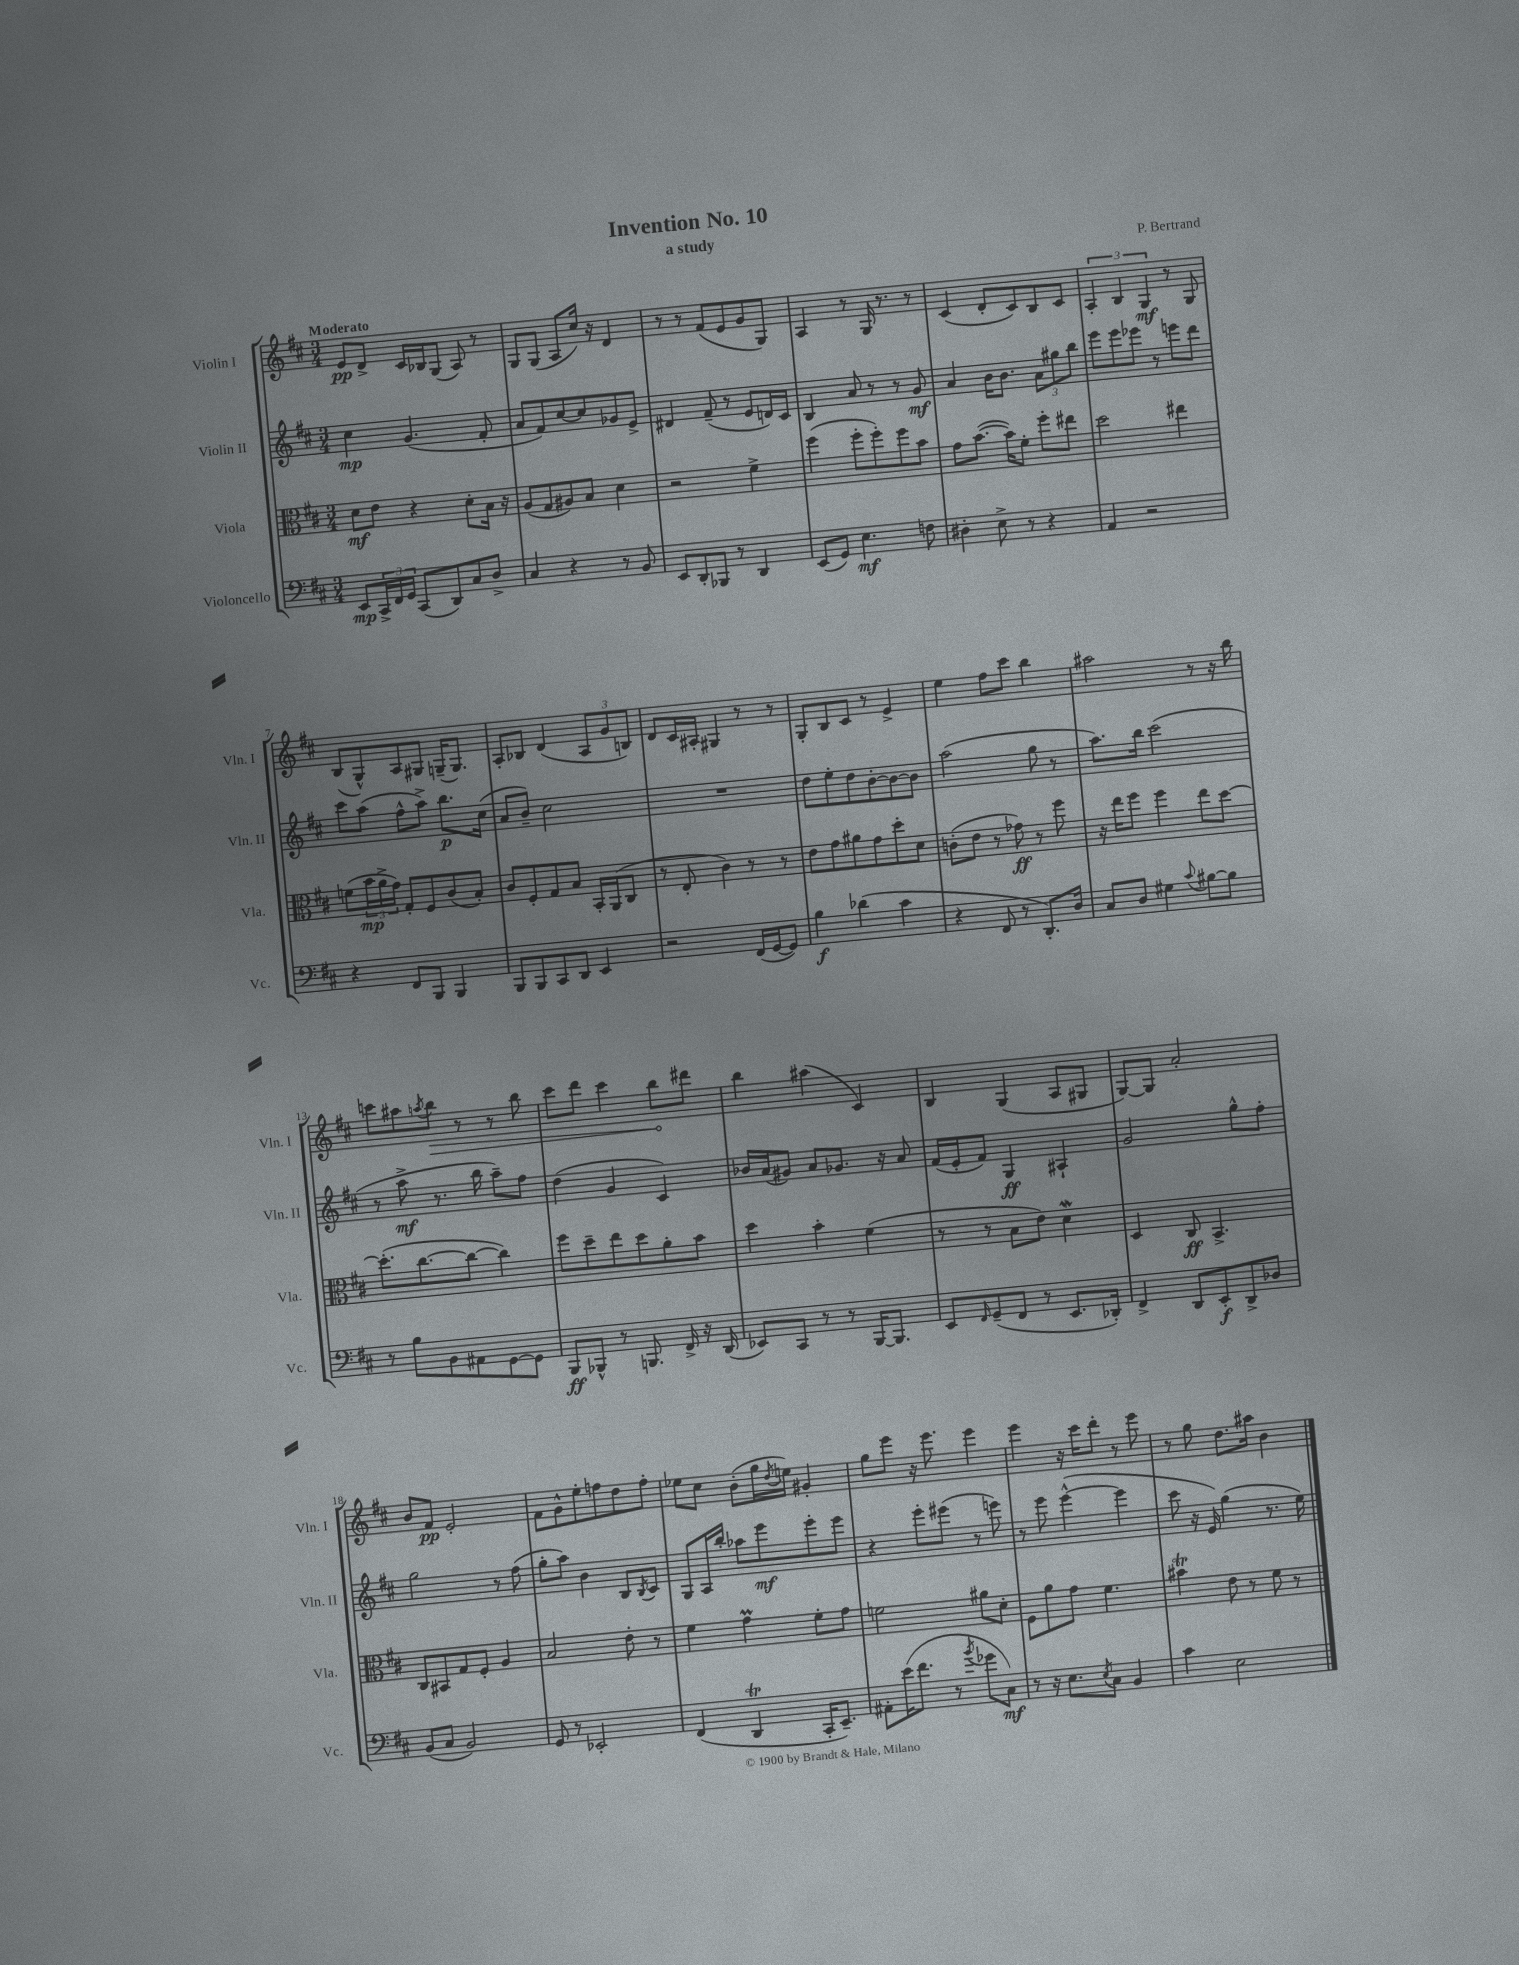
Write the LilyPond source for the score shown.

\header { title = "Invention No. 10" composer = "P. Bertrand" subtitle = "a study" }
<<
\new StaffGroup <<
\new Staff = "s0" \with { instrumentName = "Violin I" shortInstrumentName = "Vln. I" } {
    \clef treble \key d \major \numericTimeSignature \time 3/4 \tempo "Moderato"
    e'8\pp d'8-> cis'16 bes16 g8( a8) r8 |
    g8 g8( a8 cis''16) r16 d'4 |
    r8 r8 fis'8( e'8 g'8 g8) |
    a4 r8 g16 r8. r8 |
    cis'4( d'8-. cis'8) b8 cis'8 |
    \tuplet 3/2 { a4-. b4 g4\mf } r8 g8 |
    b8( g8-^) a8 gis8 g16--( g8.) |
    a8-. bes8 d'4( \tuplet 3/2 { a8 g'8 b8) } |
    d'8 cis'16 ais16-. gis4 r8 r8 |
    g8-. b8 cis'8 r8 e'4-> |
    e''4 fis''8 cis'''8 b''4 |
    ais''2 r8 r16 b''16 |
    c'''8 ais''8 \acciaccatura { a''8 } \once \override Hairpin.circled-tip = ##t b''8\> r8 r8 b''8 |
    cis'''8 d'''8 cis'''4 b''8\! dis'''8 |
    b''4 ais''4( cis'4) |
    b4 g4( a8 gis8 |
    g8~) g8 a'2-. |
    b'8 fis'8\pp e'2-. |
    fis'8 g'8-^ e''8-. f''8 d''8 f''8-. |
    ees''8 cis''8 b'8-.( g''16 \acciaccatura { d''8 } e''16) gis'4-. |
    g''8 e'''8 r16 e'''8. e'''4 |
    e'''4 r16 cis'''16 d'''8-. r8 e'''8 |
    r8 g''8 d''8. ais''16 b'4 \bar "|." |
}
\new Staff = "s1" \with { instrumentName = "Violin II" shortInstrumentName = "Vln. II" } {
    \clef treble \key d \major \numericTimeSignature \time 3/4
    cis''4\mp g'4.( fis'8-. |
    a'8 fis'8) cis''8~ cis''8 ges'8 e'8-> |
    dis'4 fis'8--( r8 e'8 d'16) cis'16 |
    b4 a'8 r8 r8 g'8\mf |
    a'4 b'16 b'8. \tuplet 3/2 { a'8 gis''8 b''8 } |
    e'''8 e'''8 ees'''8 r8 e'''8 d'''8 |
    cis'''8 a''8( fis''8-^ a''8->) b''8.\p cis''16( |
    a'8 b'8--) cis''2 |
    R2. |
    d''8 e''8-. d''8 b'8~-. b'8~ b'8 |
    a''2( g''8 r8 |
    a''8.) b''16 cis'''2( |
    r8 a''8->\mf r8. b''16 a''8--) fis''8 |
    d''4( g'4 cis'4) |
    bes'16 a'16( gis'8) a'8 ges'8. r16 a'8 |
    fis'16( e'16-. fis'8) g4\ff ais4-! |
    g'2 g''8-^ fis''8-. |
    g''2 r8 fis''8( |
    g''8-. a''8) b'4 b8 \acciaccatura { b8 } cis'8 |
    g8 a16 b''16-. aes''8 e'''8\mf e'''8-. e'''8 |
    r4 e'''8-. eis'''8( r8 e'''8) |
    r8 e'''8 e'''4~-^( e'''4 |
    cis'''8 r16 e'16) g''4( r8. e''16) \bar "|." |
}
\new Staff = "s2" \with { instrumentName = "Viola" shortInstrumentName = "Vla." } {
    \clef alto \key d \major \numericTimeSignature \time 3/4
    d'8\mf e'8 r4 d'8-. b16 r16 |
    a8( g8 ais8) b8 d'4 |
    r2 fis'4-> |
    fis''4( fis''8-. fis''8-.) fis''8 b'8 |
    g'8 b'8.~( b'16) fis'8-. fis''8-. eis''8 |
    d''2 eis''4 |
    f'8( \tuplet 3/2 { b'16\mp a'16-> g'16) } g8-. fis8 cis'8( b8-.) |
    cis'8 fis8-. g8 b8 b,16-. a,16( cis8 |
    r8 e8-. cis'4) r8 r8 |
    e'8 g'8 ais'8 g'8 d''8-. d'8 |
    c'8-.( e'8 r8 ges'8\ff) r8 fis''8 |
    r16 e''16 fis''8 fis''4 e''8 d''8~ |
    d''8.-.( cis''8.~ cis''8~ cis''4) |
    fis''8 d''8-- e''8 d''8 a'8-. b'8 |
    d''4 b'4-. fis'4( |
    r8 r8 b8 e'8) d'4\mordent |
    d4 cis8\ff b,4.-> |
    cis8 bis,8 g8 fis8-. a4 |
    b2 e'8-. r8 |
    fis'4 g'4\prall fis'8-. g'8 |
    f'2 ais'8 d'8-. |
    fis8 a'8 g'8 fis'4. |
    bis'4\trill e'8 r8 fis'8 r8 \bar "|." |
}
\new Staff = "s3" \with { instrumentName = "Violoncello" shortInstrumentName = "Vc." } {
    \clef bass \key d \major \numericTimeSignature \time 3/4
    e,8\mp \tuplet 3/2 { cis,16-> fis,16 g,16 } cis,8( d,8) cis8 d8-> |
    cis4 r4 r8 b,8 |
    e,8 d,8-. bes,,8 r8 d,4 |
    e,8( g,8) e4.\mf f8 |
    dis4-. e8-> r8 r4 |
    a,4 r2 |
    r4 fis,8 b,,8 b,,4 |
    b,,8 b,,8 cis,8 d,8 e,4 |
    r2 fis,16( g,16~ g,8) |
    b4\f des'4( cis'4 |
    r4 fis,8 r8 d,8.-.) d16 |
    cis8 d8 gis4 \appoggiatura { cis'8 } bis8~ bis8 |
    r8 b8 b,8 ais,8 g,8~ g,8 |
    b,,8\ff bes,,8-^ r8 b,,8. fis,16-> r16 d,16( |
    ees,8) cis,8 r8 r8 b,,16~ b,,8. |
    e,8 \grace { fis,16 } g,8--( fis,8 r8 e,8. des,16-.) |
    fis,4-> d,8 e,8-.\f d,8-> des8 |
    b,8( cis8 b,2) |
    g,8 r8 ees,2-. |
    fis,4( d,4\trill cis,16-. e,8.--) |
    ais,8-. e'16( fis'8. r8 \acciaccatura { b'8 } ges'8 cis8\mf) |
    r8 r16 e8. \acciaccatura { e8 } cis8 b,4 |
    cis'4 e2 \bar "|." |
}
>>
>>
